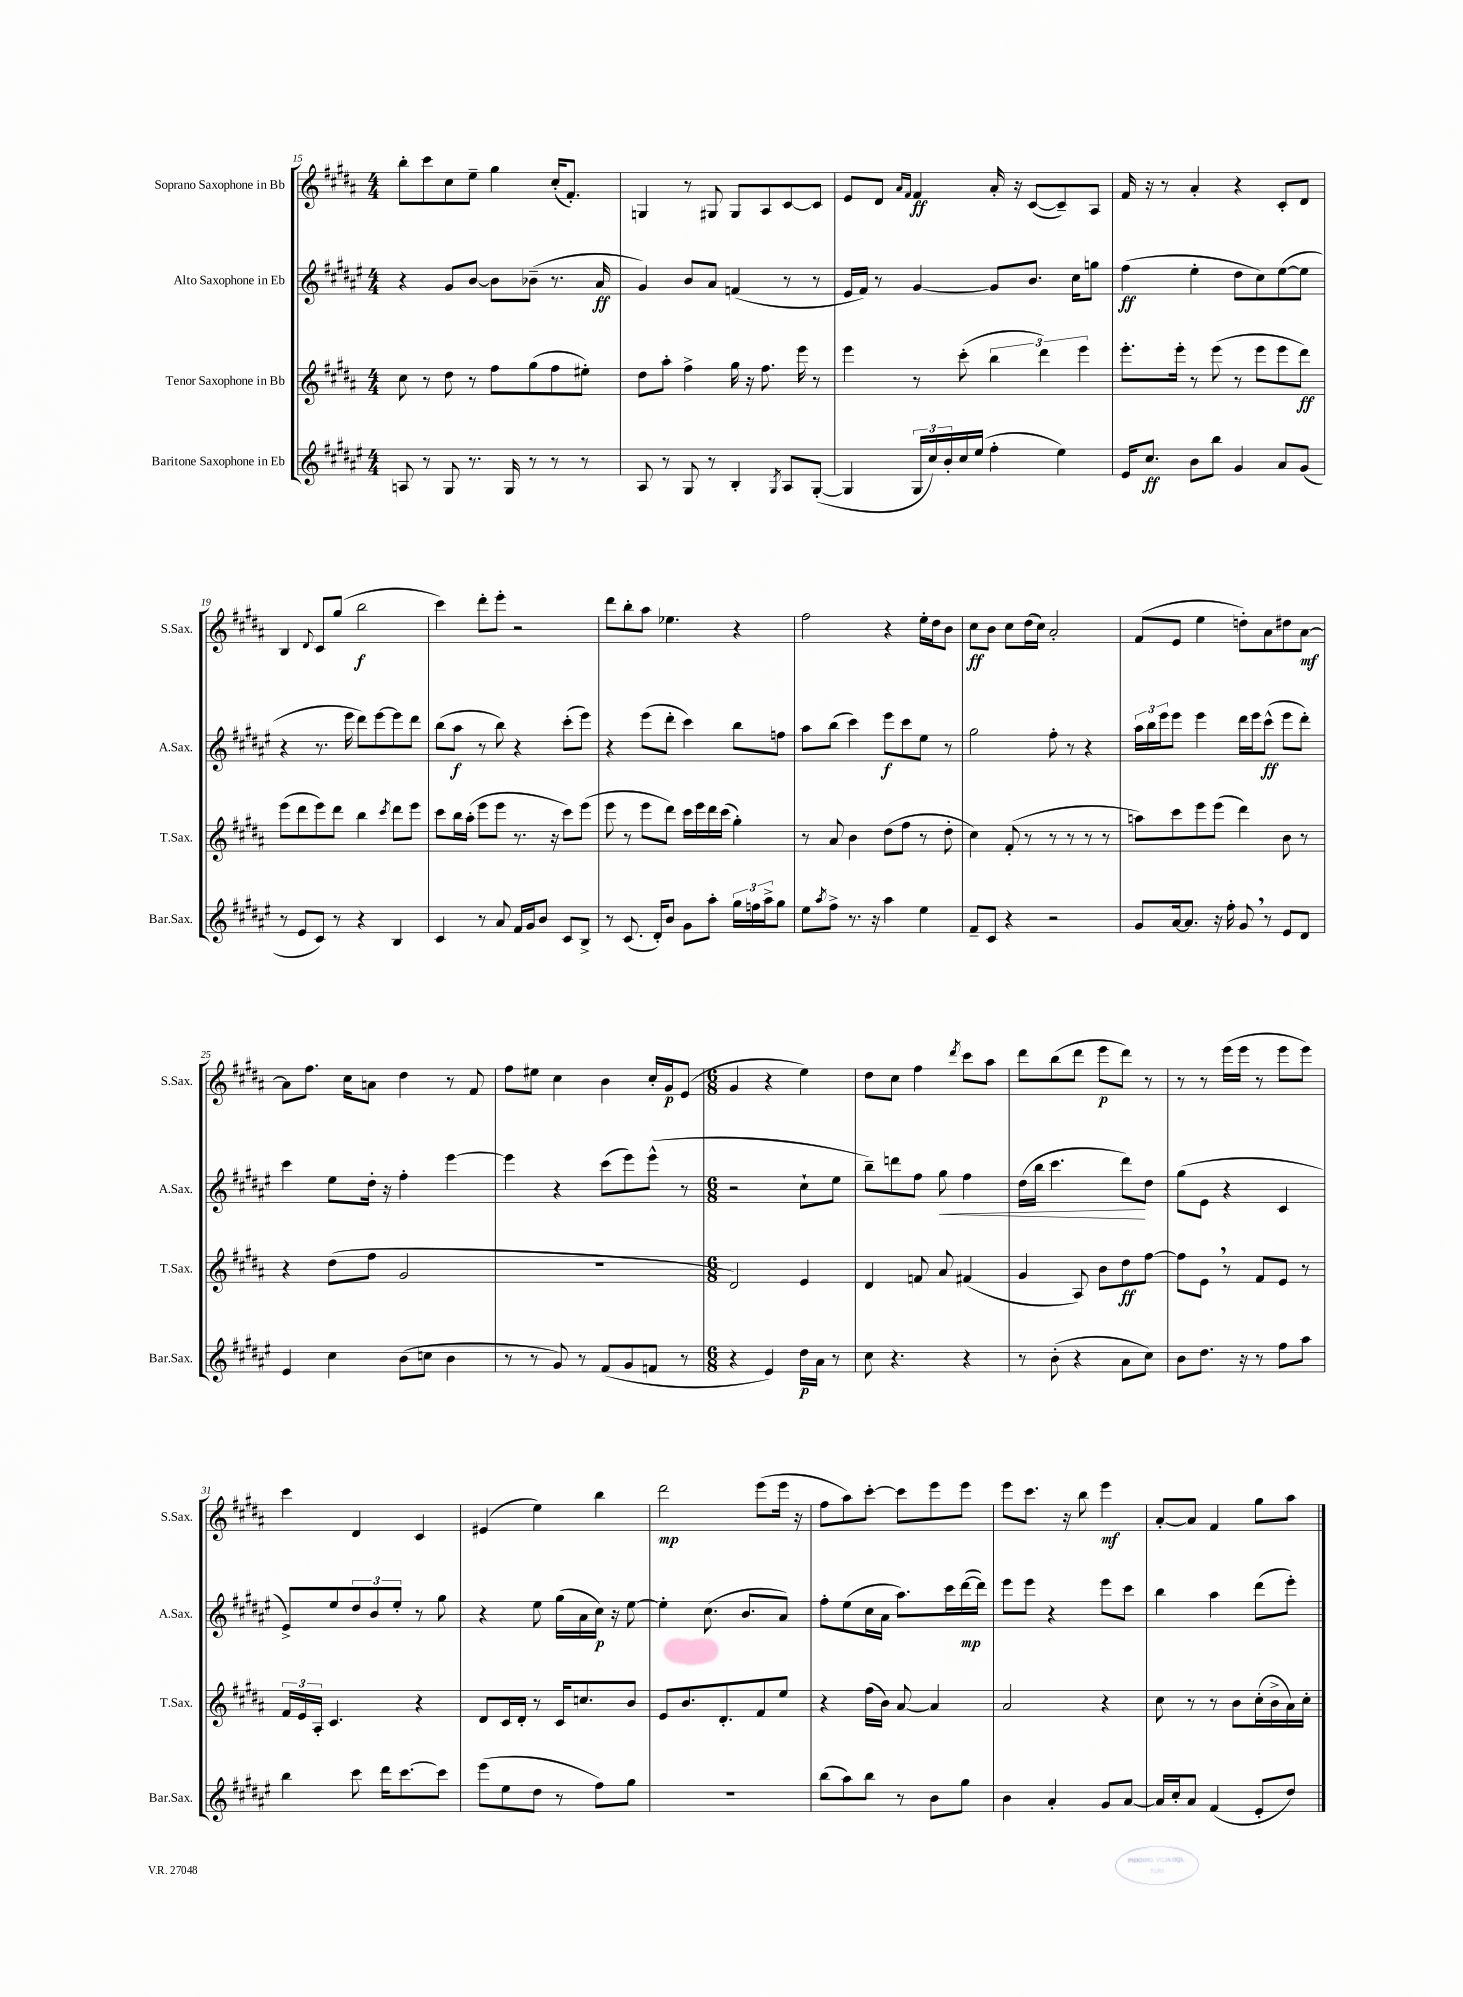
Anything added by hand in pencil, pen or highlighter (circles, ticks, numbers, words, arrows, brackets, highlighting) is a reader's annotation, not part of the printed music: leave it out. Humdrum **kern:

**kern	**dynam	**kern	**dynam	**kern	**dynam	**kern	**dynam
*part4	*part4	*part3	*part3	*part2	*part2	*part1	*part1
*staff4	*staff4	*staff3	*staff3	*staff2	*staff2	*staff1	*staff1
*I"Baritone Saxophone in Eb	*	*I"Tenor Saxophone in Bb	*	*I"Alto Saxophone in Eb	*	*I"Soprano Saxophone in Bb	*
*I'Bar.Sax.	*	*I'T.Sax.	*	*I'A.Sax.	*	*I'S.Sax.	*
*clefG2	*	*clefG2	*	*clefG2	*	*clefG2	*
*k[f#c#g#d#a#e#]	*	*k[f#c#g#d#a#]	*	*k[f#c#g#d#a#e#]	*	*k[f#c#g#d#a#]	*
*M4/4	*	*M4/4	*	*M4/4	*	*M4/4	*
=15	=15	=15	=15	=15	=15	=15	=15
8An/	.	8cc#\	.	4r	.	8bb'\L	.
8r	.	8r	.	.	.	8ccc#\	.
8G#/	.	8dd#\	.	8g#/L	.	8cc#\	.
8.r	.	8r	.	[8b/J	.	8ee~\J	.
.	.	8ff#\L	.	8b\L]	.	4gg#\	.
16G#/	.	.	.	.	.	.	.
8r	.	(8gg#\	.	(8b-X~\J	.	.	.
8r	.	8ff#\	.	8.r	.	(16cc#'/KL	.
.	.	.	.	.	.	8.f#'/J)	.
8r	.	8ee#X'\J)	.	.	.	.	.
.	.	.	.	16a#/	ff	.	.
=16	=16	=16	=16	=16	=16	=16	=16
8A#/	.	8dd#\L	.	4g#/)	.	4Gn/	.
8r	.	8aa#'\J	.	.	.	.	.
8G#/	.	4ff#^\	.	8b/L	.	8r	.
8r	.	.	.	8a#/J	.	8G#X/	.
4B'/	.	16gg#\	.	(4fn/	.	8G#/L	.
.	.	16r	.	.	.	.	.
.	.	8.ff#\	.	.	.	8A#/	.
8qG#/	.	.	.	.	.	.	.
8A#/L	.	.	.	8r	.	[8c#/	.
.	.	16eee\	.	.	.	.	.
([8G#'/J	.	8r	.	8r	.	8c#/J]	.
=17	=17	=17	=17	=17	=17	=17	=17
4G#/]	.	4eee\	.	16e#/LL	.	8e/L	.
.	.	.	.	16f#/JJ)	.	.	.
.	.	.	.	8r	.	8d#/J	.
.	.	.	.	.	.	16qqa#/LL	.
.	.	.	.	.	.	16qqf#/JJ	.
24G#/LL	.	8r	.	[4g#/	.	4f#/	ff
24cc#/)	.	.	.	.	.	.	.
24b'/	.	.	.	.	.	.	.
16cc#/	.	(8ccc#'\	.	.	.	.	.
(16ee#/JJ	.	.	.	.	.	.	.
4ff#'\	.	6bb\	.	8g#/L]	.	16a#'/	.
.	.	.	.	.	.	16r	.
.	.	.	.	8.b/J	.	([8c#/L	.
.	.	6ddd#\)	.	.	.	.	.
4ee#\)	.	.	.	.	.	8c#~/])	.
.	.	.	.	16cc#\KL	.	.	.
.	.	6eee\	.	.	.	.	.
.	.	.	.	8ggn\J	.	8A#/J	.
=18	=18	=18	=18	=18	=18	=18	=18
16e#/KL	.	8.eee'\L	.	(4ff#\	ff	16f#/	.
8.cc#/J	ff	.	.	.	.	16r	.
.	.	.	.	.	.	8r	.
.	.	16eee'\Jk	.	.	.	.	.
8b\L	.	8r	.	4ee#'\	.	4a#'/	.
8bb\J	.	(8eee\	.	.	.	.	.
4g#/	.	8r	.	8dd#\L	.	4r	.
.	.	8eee\L	.	8cc#\)	.	.	.
8a#/L	.	8eee\	.	([8ee#\	.	8c#'/L	.
(8g#/J	.	8ddd#\J)	ff	8ee#\J]	.	8d#/J	.
!!LO:LB:g=z
=19	=19	=19	=19	=19	=19	=19	=19
8r	.	(8eee\L	.	4r	.	4B/	.
8e#/L	.	8ddd#\	.	.	.	.	.
.	.	.	.	.	.	8qqd#/	.
8c#/J)	.	8eee\)	.	8.r	.	8c#/L	.
8r	.	8ddd#\J	.	.	.	(8gg#/J	.
.	.	.	.	16eee#\	.	.	.
4r	.	4bb\	.	8ddd#\L)	.	2bb\	f
.	.	.	.	[8eee#\	.	.	.
.	.	8qccc#/	.	.	.	.	.
4B/	.	8ddd#\L	.	8eee#\]	.	.	.
.	.	8eee\J	.	8ddd#\J	.	.	.
=20	=20	=20	=20	=20	=20	=20	=20
4c#/	.	8ccc#\L	.	(8bb\L	.	4ccc#\)	.
.	.	16bb\L	.	8aa#\J	f	.	.
.	.	(16aa#'\JJ	.	.	.	.	.
8r	.	8eee\L	.	8r	.	8ddd#'\L	.
8a#/	.	8eee\J	.	8bb\)	.	8eee'\J	.
16f#/LL	.	8.r	.	4r	.	2r	.
16g#/J	.	.	.	.	.	.	.
8b/J	.	.	.	.	.	.	.
.	.	16r	.	.	.	.	.
8c#/L	.	8ccc#\L)	.	(8ccc#'\L	.	.	.
8B^/J	.	(8eee\J	.	8eee#\J)	.	.	.
=21	=21	=21	=21	=21	=21	=21	=21
8r	.	8eee\	.	4r	.	8ddd#\L	.
(8.c#/	.	8r	.	.	.	8bb'\	.
.	.	8eee\L	.	(8eee#\L	.	8aa#\J	.
16d#'/KL)	.	.	.	.	.	.	.
8b/J	.	8ddd#\J)	.	8ddd#'\J	.	4.ee-X\	.
8g#\L	.	16ccc#\LL	.	4ccc#\)	.	.	.
.	.	16eee\	.	.	.	.	.
8aa#'\J	.	16ddd#\	.	.	.	.	.
.	.	(16ccc#\JJ	.	.	.	.	.
24gg#\LL	.	4gg#'\)	.	8bb\L	.	4r	.
24ffn\	.	.	.	.	.	.	.
24aa#^\J	.	.	.	.	.	.	.
8gg#\J	.	.	.	8ffn\J	.	.	.
=22	=22	=22	=22	=22	=22	=22	=22
8ee#\L	.	8r	.	8aa#\L	.	2ff#\	.
8qaa#/	.	.	.	.	.	.	.
8ff#^\J	.	8a#/	.	(8bb\J	.	.	.
8.r	.	4b\	.	4ccc#\)	.	.	.
16r	.	.	.	.	.	.	.
4aa#\	.	(8dd#\L	.	8eee#\L	f	4r	.
.	.	8ff#\J	.	8ccc#\	.	.	.
4ee#\	.	8r	.	8ee#\J	.	16ee'\LL	.
.	.	.	.	.	.	16dd#\J	.
.	.	8dd#'\	.	8r	.	8b\J	.
=23	=23	=23	=23	=23	=23	=23	=23
8f#~/L	.	4cc#\)	.	2gg#\	.	8cc#\L	ff
8c#/J	.	.	.	.	.	8b\J	.
4r	.	(8f#'/	.	.	.	8cc#\L	.
.	.	8r	.	.	.	(16dd#\L	.
.	.	.	.	.	.	16cc#\JJ)	.
2r	.	8r	.	8ff#'\	.	2a#'/	.
.	.	8r	.	8r	.	.	.
.	.	8r	.	4r	.	.	.
.	.	8r	.	.	.	.	.
=24	=24	=24	=24	=24	=24	=24	=24
8g#/L	.	8aan\L)	.	24aa#\LL	.	(8f#/L	.
.	.	.	.	24bb\	.	.	.
.	.	.	.	24eee#\J	.	.	.
[16a#/k	.	8ccc#\	.	8eee#\J	.	8e/J	.
8.a#/J]	.	.	.	.	.	.	.
.	.	8eee\	.	4eee#\	.	4ee\	.
16r	.	(8eee\J	.	.	.	.	.
16ff#'\	.	.	.	.	.	.	.
8g#,/	.	4ddd#\)	.	16ddd#\LL	.	8ddn'\L)	.
.	.	.	.	16eee#\J	.	.	.
8r	.	.	.	(8ccc#^^\J	ff	8a#\	.
8e#/L	.	8b\	.	8eee#\L	.	8dd#X\	.
8d#/J	.	8r	.	8ddd#'\J)	.	[8a#\J	mf
!!LO:LB:g=z
=25	=25	=25	=25	=25	=25	=25	=25
4e#/	.	4r	.	4ccc#\	.	8a#\L]	.
.	.	.	.	.	.	8.ff#\J	.
4cc#\	.	(8dd#\L	.	8ee#\L	.	.	.
.	.	.	.	.	.	16cc#\KL	.
.	.	8ff#\J	.	16dd#'\Jk	.	8an\J	.
.	.	.	.	16r	.	.	.
(8b\L	.	2g#/	.	4ff#'\	.	4dd#\	.
8ccn\J	.	.	.	.	.	.	.
4b\	.	.	.	[4eee#\	.	8r	.
.	.	.	.	.	.	8f#/	.
=26	=26	=26	=26	=26	=26	=26	=26
8r	.	1r	.	4eee#\]	.	8ff#\L	.
8r	.	.	.	.	.	8ee#X\J	.
8g#/)	.	.	.	4r	.	4cc#\	.
8r	.	.	.	.	.	.	.
(8f#/L	.	.	.	(8ccc#\L	.	4b\	.
8g#/	.	.	.	8eee#\)	.	.	.
8fn/J	.	.	.	(8eee#^^\J	.	16cc#'/LL	.
.	.	.	.	.	.	16g#/J	p
8r	.	.	.	8r	.	(8e/J	.
=27	=27	=27	=27	=27	=27	=27	=27
*M6/8	*	*M6/8	*	*M6/8	*	*M6/8	*
4r	.	2d#/)	.	2r	.	4g#/	.
4e#/)	.	.	.	.	.	4r	.
16dd#\LL	p	4e/	.	8cc#`\L	.	4ee\)	.
16a#\JJ	.	.	.	.	.	.	.
8r	.	.	.	8ee#\J	.	.	.
=28	=28	=28	=28	=28	=28	=28	=28
8cc#\	.	4d#/	.	8bb~\L)	.	8dd#\L	.
4.r	.	.	.	8dddn\	.	8cc#\J	.
.	.	8fn/	.	8ff#\J	.	4ff#\	.
!	!	!	!	!	!LO:HP:b	!	!
.	.	8a#/	.	8gg#\	<	.	.
.	.	.	.	.	.	8qddd#/	.
4r	.	(4f#X/	.	4ff#\	.	8ccc#\L	.
.	.	.	.	.	.	8aa#\J	.
=29	=29	=29	=29	=29	=29	=29	=29
8r	.	4g#/	.	(16dd#\LL	.	8ddd#\L	.
.	.	.	.	16bb\JJ	.	.	.
(8b'\	.	.	.	4.ccc#\	.	(8bb\	.
4r	.	8A#/)	.	.	.	8ddd#\J	.
.	.	8b\L	.	.	.	8eee\L	p
8a#\L	.	8dd#\	ff	8ddd#\L)	.	8ddd#\J)	.
8cc#\J)	.	[8ff#\J	.	8dd#\J	[	8r	.
=30	=30	=30	=30	=30	=30	=30	=30
8b\L	.	8ff#\L]	.	(8gg#\L	.	8r	.
8.dd#\J	.	8e,\J	.	8e#\J	.	8r	.
.	.	8r	.	4r	.	(16eee\LL	.
16r	.	.	.	.	.	16eee\JJ	.
8r	.	8f#/L	.	.	.	8r	.
8ff#\L	.	8e/J	.	4c#/	.	8eee\L	.
8aa#\J	.	8r	.	.	.	8eee\J)	.
!!LO:LB:g=z
=31	=31	=31	=31	=31	=31	=31	=31
4bb\	.	24f#/LL	.	8e#^/L)	.	4ccc#\	.
.	.	24e/	.	.	.	.	.
.	.	24A#'/JJ	.	.	.	.	.
.	.	4.c#/	.	8ee#/	.	.	.
8ccc#\	.	.	.	12dd#/	.	4d#/	.
.	.	.	.	12b/	.	.	.
16ddd#\KL	.	.	.	.	.	.	.
.	.	.	.	12ee#'/J	.	.	.
[8.ccc#\	.	.	.	.	.	.	.
.	.	4r	.	8r	.	4c#/	.
8ccc#\J]	.	.	.	8gg#\	.	.	.
=32	=32	=32	=32	=32	=32	=32	=32
(8eee#\L	.	8d#/L	.	4r	.	(4e#X/	.
8ee#\	.	16c#/L	.	.	.	.	.
.	.	16d#'/JJ	.	.	.	.	.
8dd#\J	.	8r	.	8ee#\	.	4ee\)	.
8r	.	16c#/KL	.	(16gg#\LL	.	.	.
.	.	8.ccn/	.	16a#\	.	.	.
8ff#\L)	.	.	.	16cc#\JJ)	p	4bb\	.
.	.	.	.	16r	.	.	.
8gg#\J	.	8b/J	.	[8ee#\	.	.	.
=33	=33	=33	=33	=33	=33	=33	=33
2.r	.	8e/L	.	4ee#'\]	.	2ddd#\	mp
.	.	8.b/	.	.	.	.	.
.	.	.	.	(8.cc#\	.	.	.
.	.	8.d#'/	.	.	.	.	.
.	.	.	.	8.b/L	.	.	.
.	.	8f#/	.	.	.	(8eee\L	.
.	.	8ee/J	.	8a#/J)	.	16eee\Jk	.
.	.	.	.	.	.	16r	.
=34	=34	=34	=34	=34	=34	=34	=34
(8bb\L	.	4r	.	8ff#'\L	.	8ff#\L	.
8aa#\)	.	.	.	(8ee#\	.	8aa#\)	.
8bb\J	.	(16ff#\LL	.	16cc#\L	.	[8ccc#'\J	.
.	.	16b\JJ)	.	16a#\JJ	.	.	.
8r	.	[8a#/	.	8.aa#\L)	.	8ccc#\L]	.
8b\L	.	4a#/]	.	.	.	8eee\	.
.	.	.	.	16ccc#\L	.	.	.
8gg#\J	.	.	.	([16ddd#\	mp	8eee\J	.
.	.	.	.	16ddd#\JJ])	.	.	.
=35	=35	=35	=35	=35	=35	=35	=35
4b\	.	2a#/	.	8eee#\L	.	8eee\L	.
.	.	.	.	8eee#\J	.	8.ccc#\J	.
4a#'/	.	.	.	4r	.	.	.
.	.	.	.	.	.	16r	.
.	.	.	.	.	.	8bb\	.
8g#/L	.	4r	.	8eee#\L	.	4eee\	mf
[8a#/J	.	.	.	8ccc#\J	.	.	.
=36	=36	=36	=36	=36	=36	=36	=36
16a#/LL]	.	8cc#\	.	4bb\	.	[8a#'/L	.
16cc#'/J	.	.	.	.	.	.	.
8a#/J	.	8r	.	.	.	8a#/J]	.
(4f#/	.	8r	.	4aa#\	.	4f#/	.
.	.	8b\L	.	.	.	.	.
8e#'/L	.	(16cc#'\L	.	(8ddd#\L	.	8gg#\L	.
.	.	16b^\	.	.	.	.	.
8dd#/J)	.	16a#\)	.	8eee#'\J)	.	8aa#\J	.
.	.	16cc#'\JJ	.	.	.	.	.
==	==	==	==	==	==	==	==
*-	*-	*-	*-	*-	*-	*-	*-
